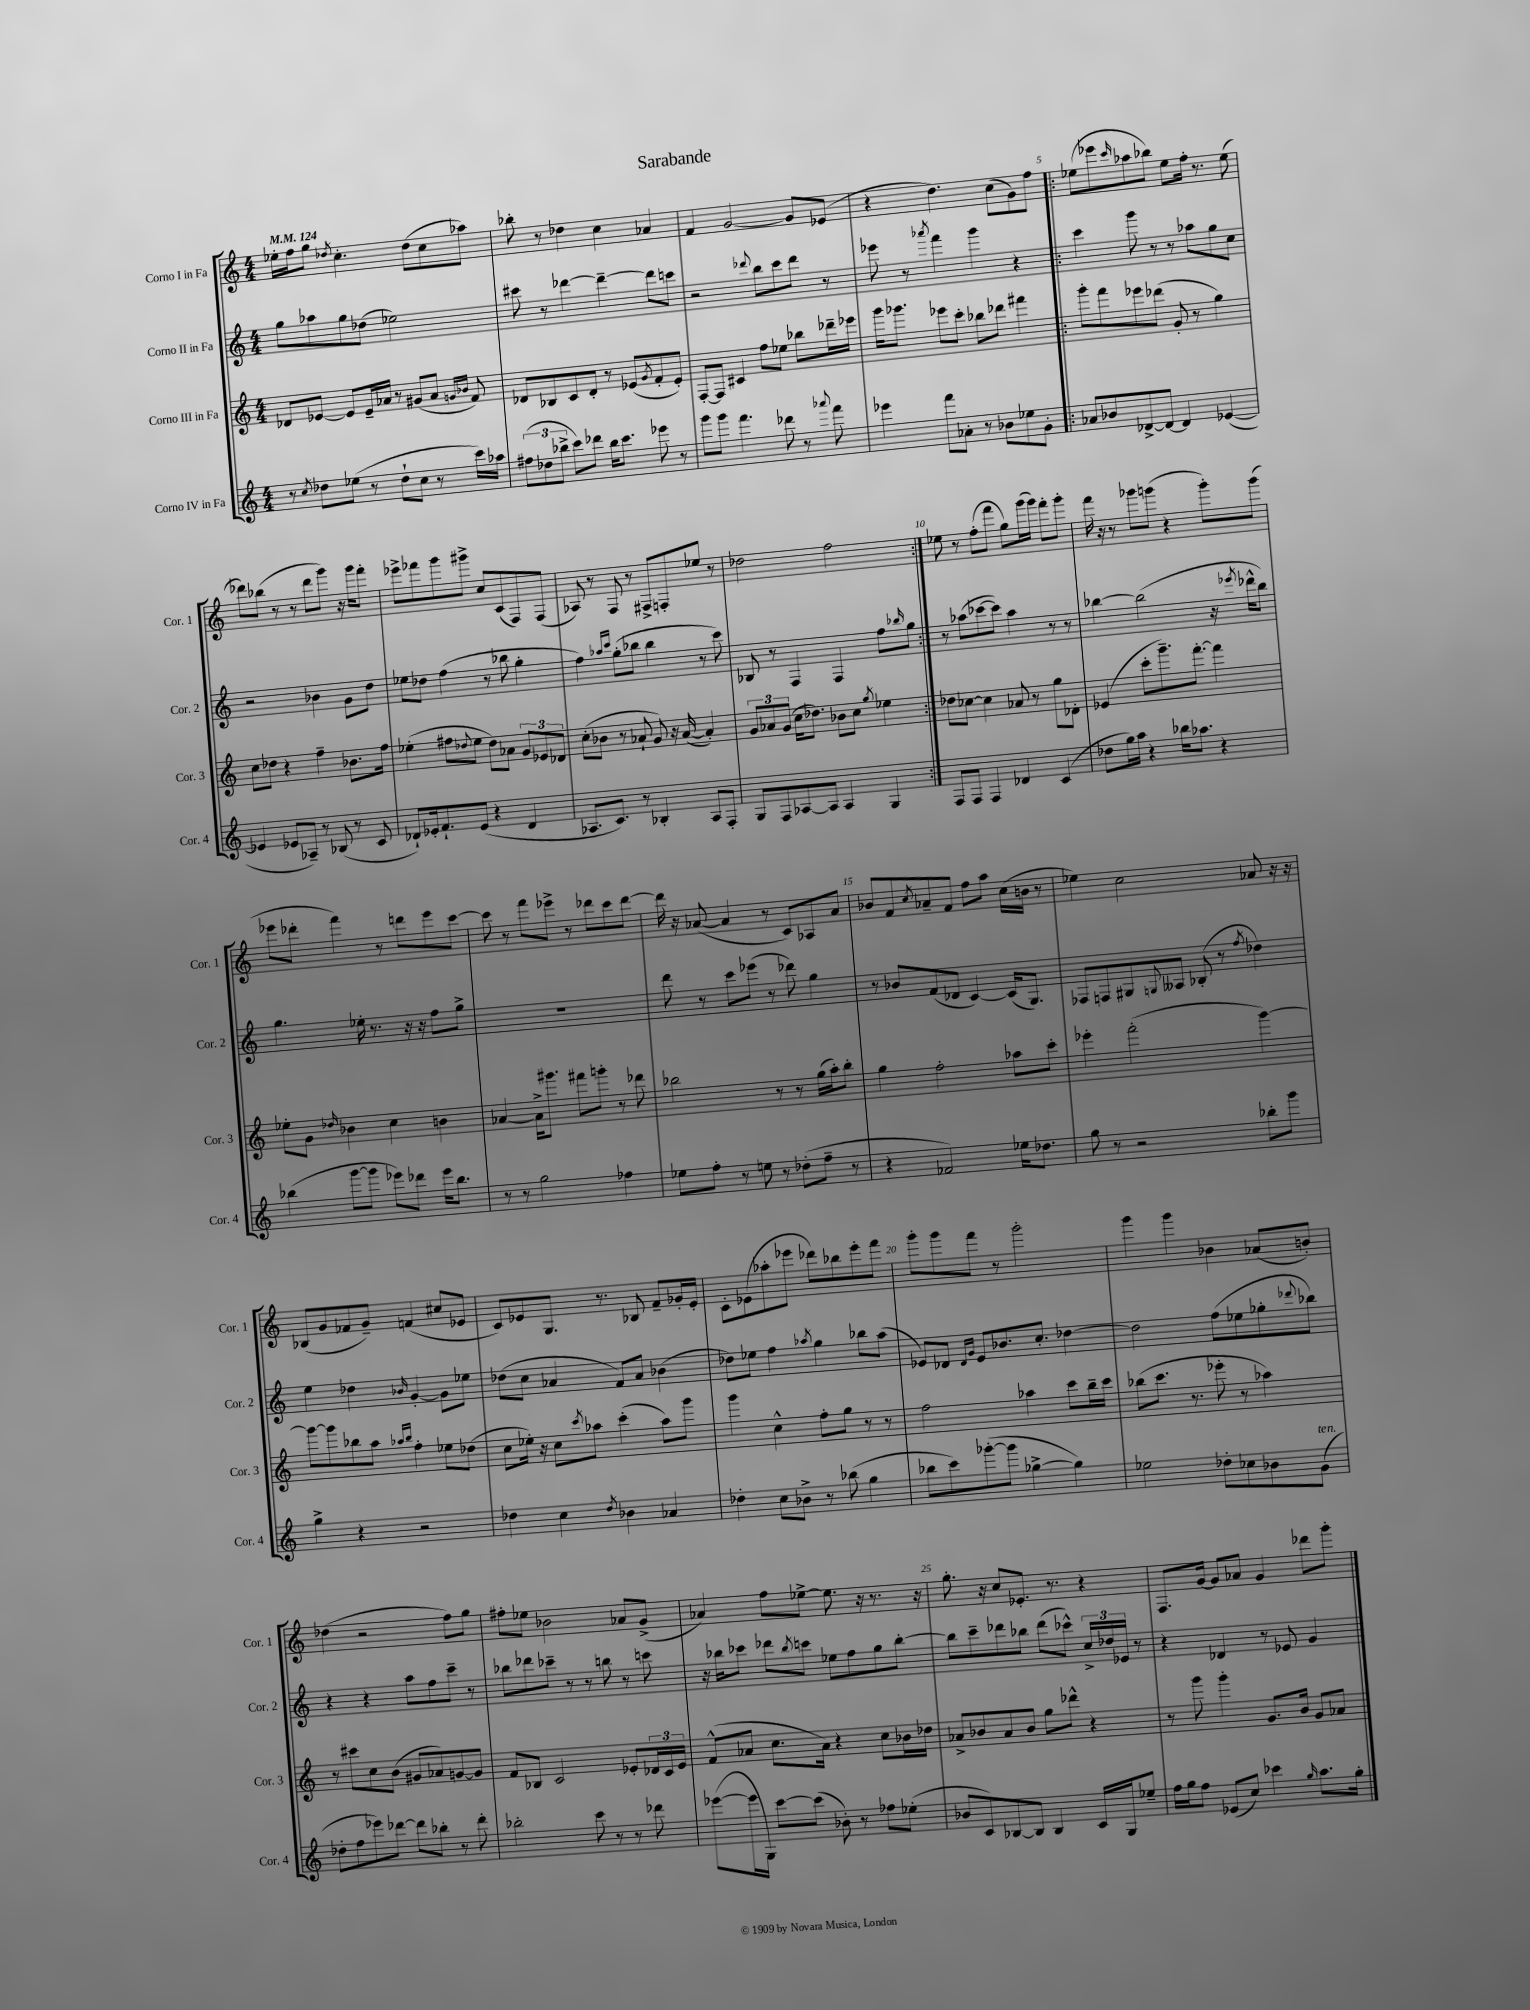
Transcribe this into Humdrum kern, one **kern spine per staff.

**kern	**kern	**kern	**kern
*staff4	*staff3	*staff2	*staff1
*clefG2	*clefG2	*clefG2	*clefG2
*k[]	*k[]	*k[]	*k[]
*M4/4	*M4/4	*M4/4	*M4/4
*MM124	*MM124	*MM124	*MM124
8r	8d-	8gg	16ee-'
.	.	.	16ff
8qcc	.	.	.
8dd-	[8e-	8aa-	8gg
.	.	.	8qdd-
(8ee-	8e-]	8gg	4.cc'
8r	16e-~	(8dd-	.
.	16a-	.	.
8dd-`	8r	2ee-)	.
8cc	(8g#	.	(8dd-
8r	8a-	.	8cc
.	16qqg	.	.
.	16qqb-	.	.
16ccc)	8f)	.	8aa-)
16aa-	.	.	.
=	=	=	=
(12ff#	8d-	8ccc#	8bb-'
12dd-	.	.	.
.	8B-	8r	8r
12bb-^	.	.	.
8ccc)	8c	[4ddd-	4dd-
8ddd-	8d-'	.	.
16bb-	8r	4ddd-~_	4cc
8.ccc	.	.	.
.	(8e-	.	.
.	8qg	.	.
8eee-	8f'	8ddd-]	4a-
8r	8e-')	8ccc	.
=	=	=	=
8ggg	[8F'	2r	4f
8ggg	8F]	.	.
4.fff	4c#	.	[2g
.	.	8qqddd-	.
.	8ff	8bb	.
8ddd-	8ee-	8ccc	.
8r	8bb-	8ddd-	8g]
8qqaaa-	.	.	.
8fff	16ddd-~	8r	(8e-
.	16eee-	.	.
=	=	=	=
4eee-	16ggg	8eee-	4r
.	8.ggg-	.	.
.	.	8r	.
.	.	8qaaa-	.
8fff	8eee-	4fff	4.dd)
8a-'	8ccc'	.	.
8r	8bb-	4ggg	.
8b-	8ddd-	.	(8cc
8ee-	4fff#	4r	8g)
8g'	.	.	8ff
=!|:	=!|:	=!|:	=!|:
8a-	8ggg'	4ccc	(8ee-
8b-	8fff	.	8eee-
.	.	.	16qqccc
[8d-^	8eee-	8ggg	8aa-
8d-_	(8ddd-	8r	8bb-)
4d-]	8g'	8r	8ee-
.	8r	8aa-	16ff'
.	.	.	8.r
([4e-	4gg)	8gg	.
.	.	8cc	(8ee-
=	=	=	=
4e-]	8cc	2r	8ddd-)
.	8dd-	.	(8bb-
8e-	4r	.	8r
8A-~)	.	.	8r
8r	4ff~	4b-	8ddd-
(8B-	.	.	8ggg)
8r	8.b-	8g	16r
.	.	.	16ggg
8c	.	8dd	8fff'
.	16ff	.	.
=	=	=	=
8d-`)	(4ee-'	8ee-	8eee-^
16e-'	.	8dd-	8fff-
8.f`	.	.	.
.	8ff#	(4ff	8ggg
.	8qqdd-	.	.
(8e-	8ee-	.	8ggg#^
4r	8dd-)	8r	8cc
.	8a-	8bb-	(8c
4d-	12g	4gg'	8F)
.	12e-	.	.
.	.	.	(8F
.	12d-	.	.
=	=	=	=
8.A-	(8cc'	4ff)	8A-)
.	8b-	.	8r
8.c)	.	.	.
.	.	16qqaa-	.
.	.	16qqccc	.
.	8r	(8gg'	8F
8r	8a-`	8bb-	8r
4B-'	8g)	4bb-	8F#^
.	16r	.	8F'
.	([16a-	.	.
8A-	4a-'])	8r	8ee-
8F'	.	8ccc)	8r
=	=	=	=
8G	12g	8B-	2dd-
.	12a-	.	.
8F	.	8r	.
.	(12g	.	.
[8A-	16cc	4F	.
.	8.dd-)	.	.
8A-]	.	.	.
4A-	8b-	4F	2ff
.	8cc	.	.
.	8qgg	.	.
4G	4ee-	8ff	.
.	.	16qqbb-	.
.	.	8gg	.
=:|!	=:|!	=:|!	=:|!
8F	8dd-	8r	8ee-
8F	[8cc-	(8aa-	8r
4F	4cc-]	[8ccc-	(8ff'
.	.	8ccc-])	8fff
4d-	8a-	4aa-	8gg)
.	8r	.	(16ggg
.	.	.	16ggg)
(4c	8gg	8r	8fff'
.	8d-'	8r	8ggg'
=	=	=	=
8dd-	(4e-	[4bb-	16fff
.	.	.	16r
16gg)	.	.	8r
16aa	.	.	.
4r	8ccc'	(2bb-]	8ggg-
.	8.ggg~)	.	(8ggg
16bb-	.	.	4r
8.aa-	[8.fff'	.	.
4r	4fff]	16r	8ggg')
.	.	8qeee-	.
.	.	16ddd-^^	.
.	.	8bb-)	(8ggg
=	=	=	=
(4bb-	8ee-'	4.gg	8eee-
.	8g	.	8ddd-'
.	16qqdd-	.	.
[8ggg	4b-	.	4fff)
8ggg]	.	16ee-'	.
.	.	8.r	.
8eee-)	4cc	.	8r
8ddd-	.	16r	8ddd
.	.	16r	.
16eee-	4b	8ff	8eee-
8.bb-	.	.	.
.	.	8gg^	[8ccc
=	=	=	=
8r	[4a-	1r	8ccc]
8r	.	.	8r
2gg	16a-^]	.	8fff
.	8.ggg#	.	.
.	.	.	8eee-^
.	8fff#	.	8r
.	8ggg'	.	8ddd-
4ff-	8r	.	8ccc
.	8ddd-	.	[8ddd-
=	=	=	=
8ee-	2bb-	8ddd	16ddd-]
.	.	.	16r
8ff'	.	8r	([8a-
8r	.	8ccc	4a-]
8ee	.	(8eee-	.
8r	8r	8r	8r
(8dd-'	8r	8ddd-)	8c)
8ff~	(16gg	4gg	8A-
.	16aa')	.	.
8r	8bb-'	.	8a-
=	=	=	=
4r	4gg	8r	8b-
.	.	8b-	8f
.	.	.	8qcc
2f-)	2ff'	(8f	8a-~
.	.	8d-	8f
.	.	[4c)	8ff
.	.	.	8aa
16ee-	8aa-	(16c]	(16cc
8.dd-	.	8.G)	16b
.	8ccc'	.	8r
=	=	=	=
8gg	4eee-'	8F-	4ee-)
8r	.	8F	.
2r	(2fff'	8G#	2cc
.	.	8qqG	.
.	.	8A--	.
.	.	(8B-'	.
.	.	8r	.
.	.	8qff	.
8bb-'	[4ggg)	4dd-)	8a-
8ggg	.	.	16r
.	.	.	16r
=	=	=	=
4gg^	8ggg_	4ee	(8B-
.	8ggg]	.	8g
4r	8bb-	4dd-	8f-
.	8aa	.	8g~)
.	16qqaa-	.	.
.	16qqbb-	16qqb-	.
2r	4ff'	[4g'	(4f
.	8ee-	8g]	8cc#
.	(8dd-	8ee-	8e-
=	=	=	=
4dd-	8cc	(8dd-	8c)
.	16ee-')	8cc	8e-
.	16r	.	.
4cc	8cc	4a-	8.G
.	8qccc	.	.
.	8aa-	.	.
.	.	.	8.r
8qdd-	.	.	.
4b-	(4ccc'	8f)	.
.	.	8a-	8B-
4a-	8aa-)	(4b-	8f~
.	8ggg	.	16g-'
.	.	.	16e-'
=	=	=	=
4dd-'	4ggg	8dd-)	8c'
.	.	8ee-	(8e-
8cc	4cc^^	4ff	8aa-'
8b-^	.	.	8eee-
.	.	8qaa-	.
8r	8ff'	4gg	8ddd-)
(8bb-	8gg	.	8bb-
4gg	8r	8bb-	8eee-'
.	8r	(8aa-	8fff
=	=	=	=
8bb-	2ff	8e-)	8ggg'
8ccc)	.	8d-	8ggg
.	.	16qqd-	.
.	.	16qqg	.
([8ggg-'	.	8e-	8fff
8ggg-]	.	8.b-	8r
[4gg-^	4aa-	.	2ggg'
.	.	8.cc'	.
4gg-])	8ccc	[4dd-	.
.	16bb~	.	.
.	16ccc	.	.
=	=	=	=
2ee-	(8bb-	2dd-]	4ggg
.	8.ccc	.	.
.	.	.	4ggg
.	8.r	.	.
8dd-'	8eee-'	(8ff	4b-
8cc-	8r	8ee-	.
8b-	4aa-)	8gg-'	(8a-
.	.	8qqddd-	.
(8g	.	8bb-)	8b')
=	=	=	=
8dd-'	8r	4r	(4dd-
8ff	8ccc#	.	.
8eee-)	8cc	4r	2r
[8ddd-	(8b	.	.
8ddd-]	8g#	8aa	.
8bb-'	8a-)	8ff	.
8r	[8g	8ccc~	8ff)
8ddd-'	8g]	8r	8gg
=	=	=	=
2bb-'	8f	8bb-	8ff#'
.	8B-	8ddd-	8ee-
.	2c	8ccc-~	2b-
.	.	8r	.
8ccc	.	8r	.
8r	.	8bb	.
8r	8e-'	8r	8a-
8ddd-	24d-	8ccc	(8g^
.	24c	.	.
.	24e-	.	.
=	=	=	=
([8eee-	(8f^^	16r	4a-)
.	.	16bb-	.
16eee-]	8a-	8ccc-	.
16G)	.	.	.
[8ccc	8.cc	8ddd-	8ff
.	.	8qbb-	.
(8ccc]	.	8ccc	[8ee-^
.	16a-)	.	.
8b-')	4r	8ee-	8.ee-]
8r	.	8ff	.
.	.	.	16r
8ff-	8cc	8gg	8.r
(8ee-'	16b-	[8bb-'	.
.	16dd-	.	16r
=	=	=	=
8b-	8a-^	8bb-]	8.gg'
8c)	8b-	8ccc~	.
.	.	.	16r
[8B-	8a-	8ddd-	8cc
8B-]	8b-	8bb-	8.e-'
4B-	8gg	(8ddd-	.
.	.	.	8.r
.	8ddd-^^	8ccc-^^)	.
16c	4r	24cc^	4r
.	.	24dd-	.
16G	.	.	.
.	.	24e-	.
8ee-~	.	8r	.
=	=	=	=
16ff	8r	4r	8.F
16gg	.	.	.
8ff	8ggg	.	.
.	.	.	[16g
(8e-	4ggg'	4d-	8g]
8cc)	.	.	8a-
4ccc-	8.g	8r	4g
.	.	8e-	.
.	16b	.	.
16qqgg	.	.	.
8.aa	8g	4g	8ddd-
.	8a-	.	8ggg'
16gg'	.	.	.
==	==	==	==
*-	*-	*-	*-
